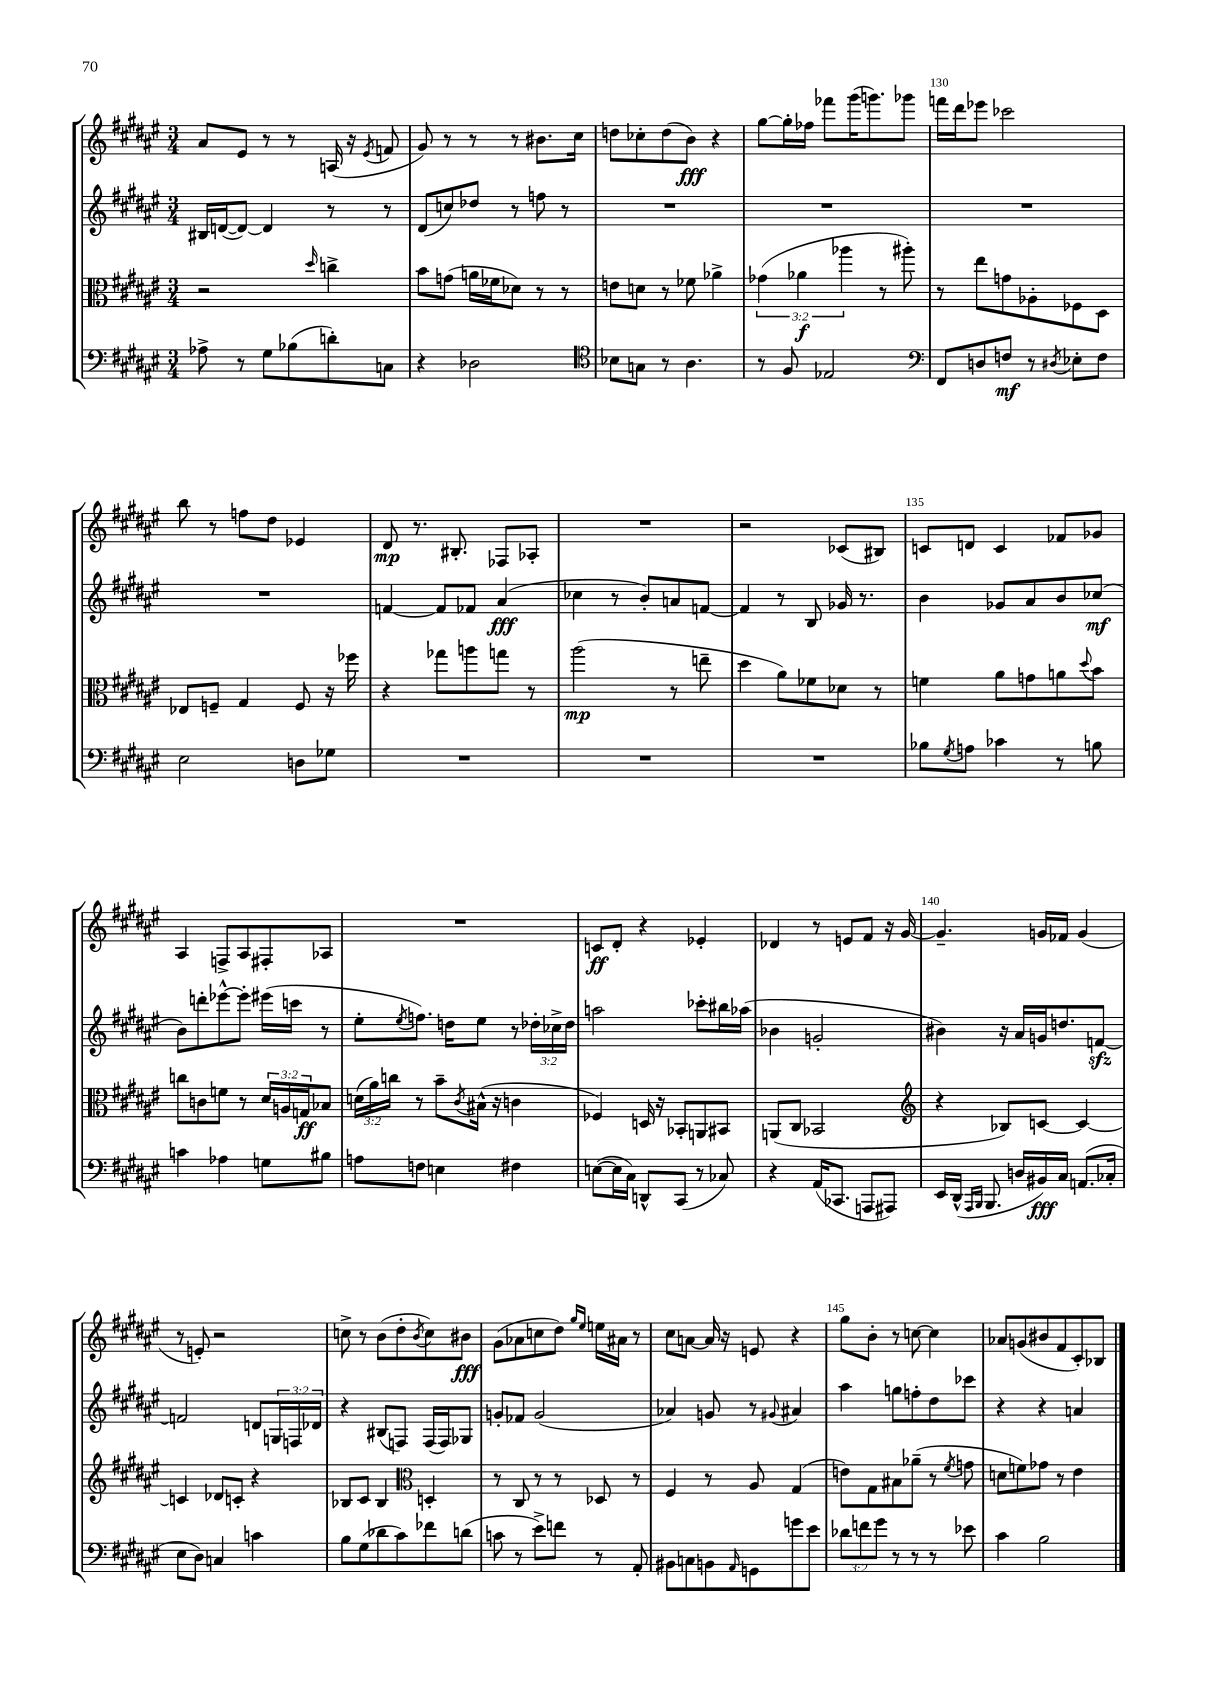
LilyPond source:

<<
\new StaffGroup <<
\new Staff = "s0" {
    \clef treble \key fis \major \numericTimeSignature \time 3/4
    ais'8 eis'8 r8 r8 a16( r16 \acciaccatura { eis'8 } f'8 |
    gis'8) r8 r8 r8 bis'8. cis''16 |
    d''8 ces''8-. d''8( b'8\fff) r4 |
    gis''8~ gis''16-. fes''16 fes'''8 gis'''16( g'''8.) ges'''8 |
    f'''16 dis'''16 ees'''8 ces'''2 |
    b''8 r8 f''8 dis''8 ees'4 |
    dis'8\mp r8. bis8.-. fes8 aes8-. |
    R2. |
    r2 ces'8( bis8) |
    c'8 d'8 c'4 fes'8 ges'8 |
    ais4 f8-> ais8 fis8-. aes8 |
    R2. |
    c'8\ff dis'8-. r4 ees'4-. |
    des'4 r8 e'8 fis'8 r16 gis'16~ |
    gis'4.-- g'16 fes'16 g'4( |
    r8 e'8-.) r2 |
    c''8-> r8 b'8( dis''8-. \acciaccatura { b'8 } c''8) bis'8\fff |
    gis'8( aes'8 c''8 dis''8) \grace { gis''16 eis''16 } e''16 ais'16 r8 |
    cis''8 a'8~ a'16 r16 e'8 r4 |
    gis''8 b'8-. r8 c''8~ c''4 |
    aes'8 g'8( bis'8 fis'8 cis'8-.) bes8 \bar "|." |
}
\new Staff = "s1" {
    \clef treble \key fis \major \numericTimeSignature \time 3/4 \override Staff.TupletNumber.text = #tuplet-number::calc-fraction-text
    bis16 d'16~( d'8~) d'4 r8 r8 |
    dis'8( c''8) des''8 r8 f''8 r8 |
    R2. |
    R2. |
    R2. |
    R2. |
    f'4~ f'8 fes'8 ais'4\fff( |
    ces''4 r8 b'8-.) a'8 f'8~ |
    f'4 r8 b8 ges'16 r8. |
    b'4 ges'8 ais'8 b'8 ces''8\mf( |
    b'8) d'''8-. ees'''8~-^ ees'''8-. eis'''16( c'''16 r8 |
    eis''8-. \acciaccatura { eis''8 } f''8.) d''16 eis''8 r8 \tuplet 3/2 { des''16-. ces''16-> des''16 } |
    a''2 ces'''8-. bis''16 aes''16( |
    bes'4 g'2-. |
    bis'4) r16 ais'16 g'16 d''8. f'8~\sfz |
    f'2 d'8 \tuplet 3/2 { g16 f16 des'16 } |
    r4 bis8( f8) f16( f16) ges8 |
    g'8-. fes'8 g'2( |
    aes'4) g'8 r8 \appoggiatura { gis'8 } ais'4 |
    ais''4 g''8 f''8-. dis''8 ces'''8 |
    r4 r4 a'4 \bar "|." |
}
\new Staff = "s2" {
    \clef alto \key fis \major \numericTimeSignature \time 3/4 \override Staff.TupletNumber.text = #tuplet-number::calc-fraction-text
    r2 \grace { dis''16 } c''4-> |
    b'8 g'8( a'16 fes'16 des'8) r8 r8 |
    e'8 d'8 r8 fes'8 aes'4-> |
    \tuplet 3/2 { ges'4( aes'4\f aes''4 } r8 ais''8-.) |
    r8 eis''8 g'8 aes8-. fes8 dis8 |
    ees8 f8-- gis4 f8 r16 fes''16 |
    r4 ges''8 a''8 g''8 r8 |
    ais''2\mp( r8 e''8-- |
    dis''4 ais'8) fes'8 des'8 r8 |
    f'4 ais'8 g'8 a'8 \appoggiatura { dis''8 } b'8 |
    c''8 c'8 f'8 r8 \tuplet 3/2 { dis'16 a16 g16\ff } bes8 |
    \tuplet 3/2 { d'16( ais'16) c''16 } r8 b'8-- \acciaccatura { cis'8 } bis16-^( r16 c'4 |
    fes4) d16 r16 bes,8-. a,8 bis,8 |
    a,8( cis8 bes,2 |
    \clef treble r4 bes8) c'8~ c'4~ |
    c'4 des'8 c'8-. r4 |
    bes8 cis'8 bes4 \clef alto d4-. |
    r8 cis8 r8 r8 des8 r8 |
    fis4 r8 ais8 gis4( |
    e'8) gis8 bis8 aes'8--( r8 \acciaccatura { fis'8 } g'8 |
    d'8 f'8) ges'8 r8 eis'4 \bar "|." |
}
\new Staff = "s3" {
    \clef bass \key fis \major \numericTimeSignature \time 3/4 \override Staff.TupletNumber.text = #tuplet-number::calc-fraction-text
    aes8-> r8 gis8 bes8( d'8-.) c8 |
    r4 des2 |
    \clef tenor bes8 g8 r8 ais4. |
    r8 fis8 ees2 |
    \clef bass fis,8 d8 f8\mf r8 \acciaccatura { dis8 } ees8-. f8 |
    eis2 d8 ges8 |
    R2. |
    R2. |
    R2. |
    bes8 \acciaccatura { gis8 } a8 ces'4 r8 b8 |
    c'4 aes4 g8 bis8 |
    a8 f8 e4 fis4 |
    e8~( e16 cis16) d,8-^ cis,8( r8 ces8) |
    r4 ais,16( ces,8. a,,8 ais,,8) |
    eis,16 dis,16-^( \grace { ais,,16 b,,16 } b,,8. d16 bis,16\fff) cis16 a,8.( ces16-. |
    eis8 dis8) c4 c'4 |
    b8 gis8( des'8 cis'8) fes'8 d'8( |
    c'8 r8 eis'8->) f'8 r8 ais,8-. |
    bis,8 c8 b,8 \grace { ais,16 } g,8 g'8 eis'8 |
    \tuplet 3/2 { des'8 f'8 gis'8 } r8 r8 r8 ees'8 |
    cis'4 b2 \bar "|." |
}
>>
>>
\layout { \context { \Score currentBarNumber = #126 \override BarNumber.break-visibility = ##(#f #t #t) barNumberVisibility = #(every-nth-bar-number-visible 5) } }
